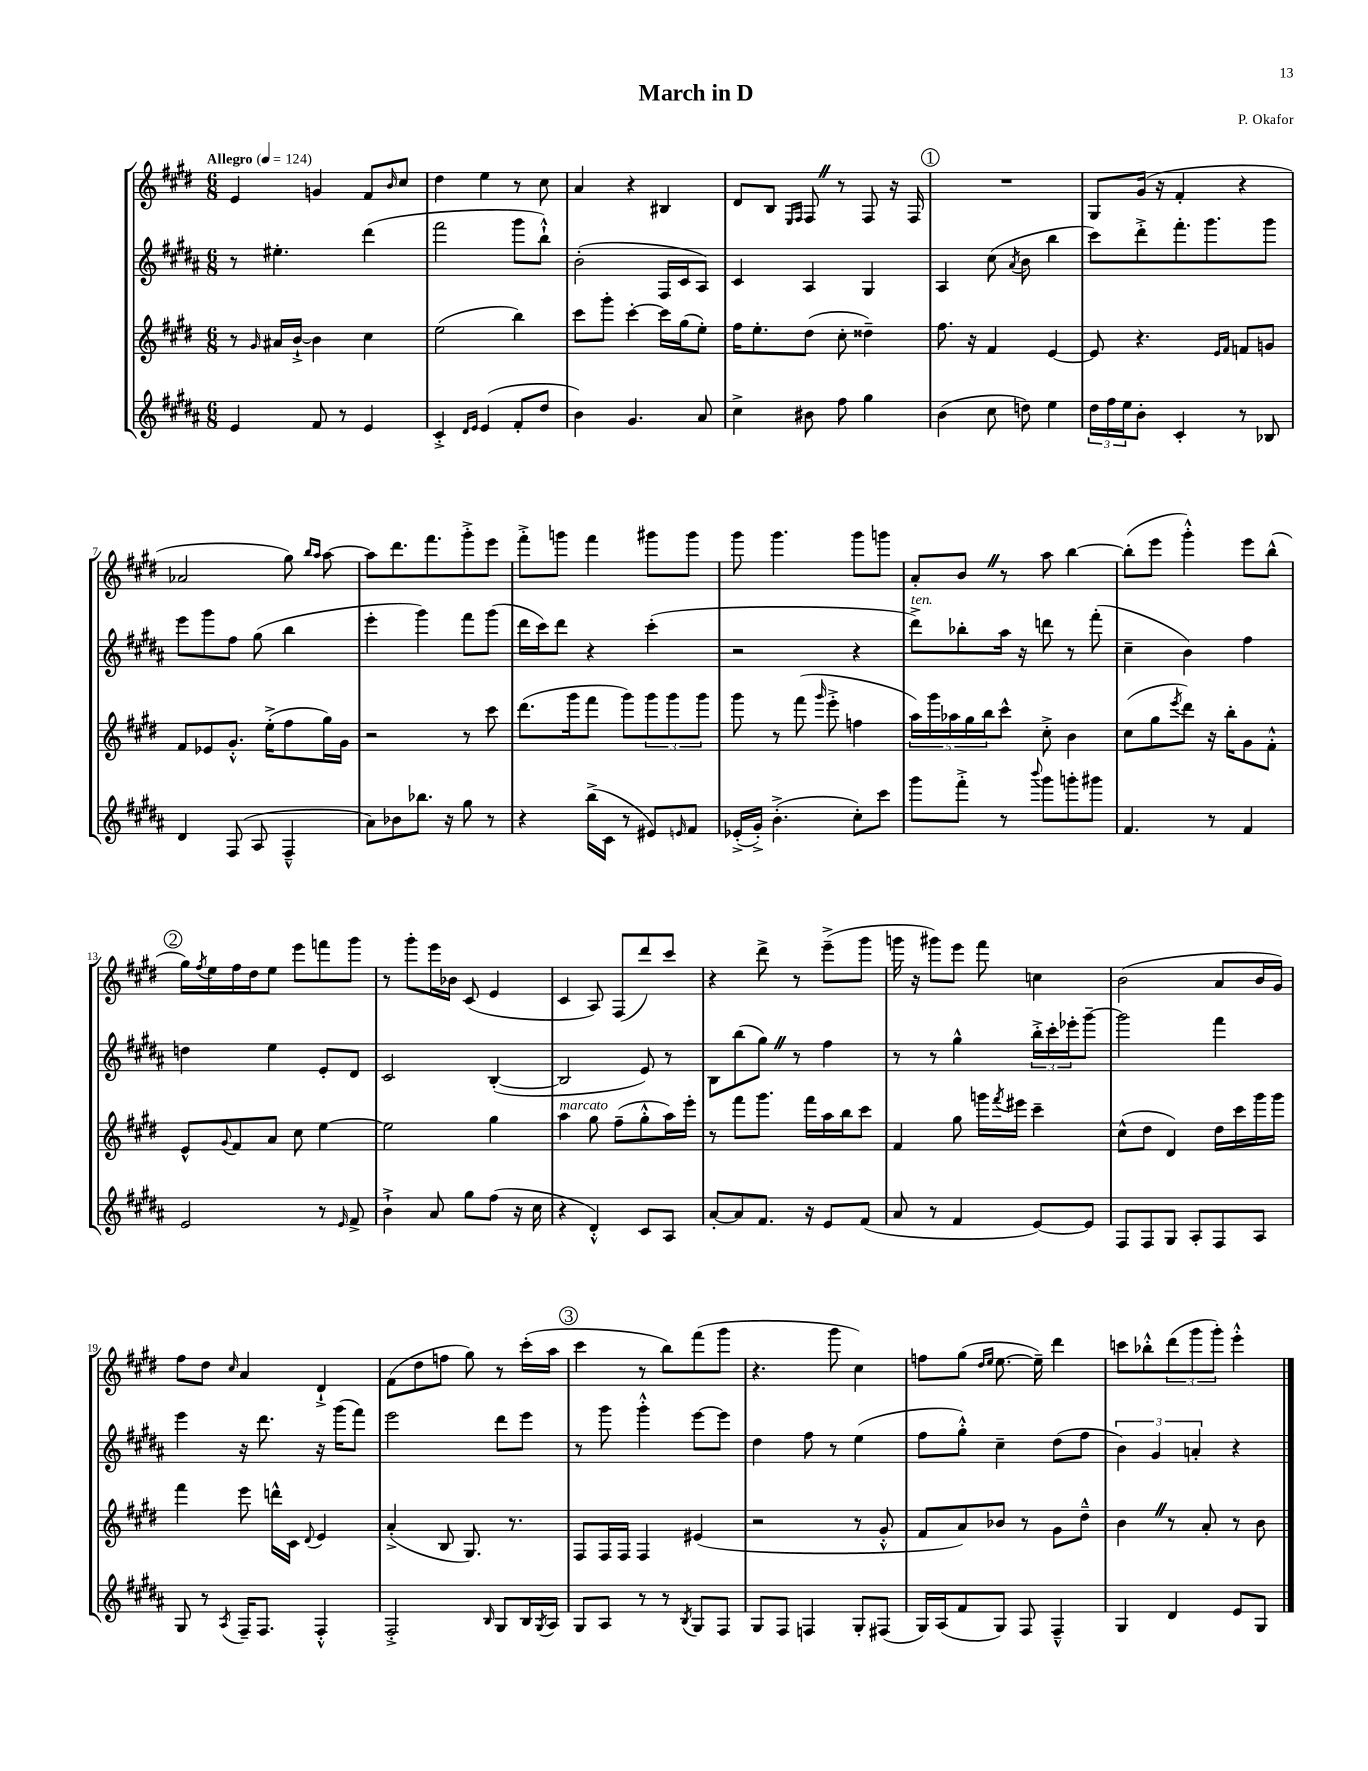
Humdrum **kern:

**kern	**kern	**kern	**kern
*staff4	*staff3	*staff2	*staff1
*clefG2	*clefG2	*clefG2	*clefG2
*k[f#c#g#d#a#]	*k[f#c#g#d#]	*k[f#c#g#d#a#]	*k[f#c#g#d#]
*M6/8	*M6/8	*M6/8	*M6/8
*MM124	*MM124	*MM124	*MM124
4e	8r	8r	4e
.	16qqg#	.	.
.	16a#	4.ee#'	.
.	[16b`^	.	.
8f#	4b]	.	4g
8r	.	.	.
4e	4cc#	(4ddd#	8f#
.	.	.	16qqb
.	.	.	8cc#
=	=	=	=
4c#'^	(2ee	2fff#	4dd#
16qqd#	.	.	.
16qqe	.	.	.
(4e	.	.	4ee
8f#'	4bb)	8ggg#	8r
8dd#	.	8bb`^^)	8cc#
=	=	=	=
4b)	8ccc#	(2b'	4a
.	8ggg#'	.	.
4.g#	[4ccc#'	.	4r
.	16ccc#]	16F#	4B#
.	(16gg#	16c#	.
8a#	8ee')	8A#)	.
=	=	=	=
4cc#^	16ff#	4c#	8d#
.	8.ee'	.	.
.	.	.	8B
.	.	.	16qqE
.	.	.	16qqF#
8b#	(8dd#	4A#	8F#
8ff#	8cc#'	.	8r
4gg#	4dd##~)	4G#	8F#
.	.	.	16r
.	.	.	16F#
=	=	=	=
(4b	8.ff#	4A#	2.r
.	16r	.	.
8cc#	4f#	(8cc#	.
.	.	8qa#	.
8dd)	.	8b	.
4ee	[4e	4bb	.
=	=	=	=
24dd#	8e]	8ccc#)	8G#
24ff#	.	.	.
24ee	.	.	.
8b'	4.r	8ddd#'^	(16g#
.	.	.	16r
4c#'	.	8.fff#'	4f#'
.	.	8.ggg#	.
.	16qqe	.	.
.	16qqf#	.	.
8r	8f	.	4r
8B-	8g	8ggg#	.
=	=	=	=
4d#	8f#	8eee	2a-
.	8e-	8ggg#	.
(8F#	8.g#'^^	8ff#	.
8A#	.	(8gg#	.
.	(16ee'^	.	.
4F#~^^	8ff#	4bb	8gg#)
.	.	.	16qqbb
.	.	.	16qqaa
.	16gg#)	.	[8aa
.	16g#	.	.
=	=	=	=
8a#)	2r	4eee'	8aa]
8b-	.	.	8.ddd#
8.bb-	.	4ggg#)	.
.	.	.	8.fff#
16r	.	.	.
8gg#	8r	8fff#	8ggg#'^
8r	8ccc#	(8ggg#	8eee
=	=	=	=
4r	(8.ddd#	16ddd#	8fff#'^
.	.	16ccc#)	.
.	.	8ddd#	8ggg
.	16ggg#	.	.
(16bb^	8fff#	4r	4fff#
16c#	.	.	.
8r	8ggg#)	.	.
8e#)	12ggg#	(4ccc#'	8ggg#
.	12ggg#	.	.
16qqe	.	.	.
8f#	.	.	8ggg#
.	12ggg#	.	.
=	=	=	=
(16e-'^	8ggg#	2r	8ggg#
16g#'^)	.	.	.
(4.b'^	8r	.	4.ggg#
.	(8fff#	.	.
.	16qqggg#	.	.
.	8eee'^	.	.
8cc#')	4ff	4r	8ggg#
8ccc#	.	.	8ggg
=	=	=	=
8ggg#	20aa)	8ddd#^)	8a'
.	20ggg#	.	.
.	20aa-	.	.
8fff#'^	.	8bb-'	8b
.	20gg#	.	.
.	20bb	.	.
8r	8ccc#^^	16aa#	8r
.	.	16r	.
8qqbbb	.	.	.
8ggg#	8cc#'^	8ddd	8aa
8ggg'	4b	8r	[4bb
8ggg#	.	(8fff#'	.
=	=	=	=
4.f#	(8cc#	4cc#~	(8bb']
.	8gg#	.	8eee
.	8qeee	.	.
.	8ddd#)	4b)	4ggg#'^^)
8r	16r	.	.
.	16bb'	.	.
4f#	8g#	4ff#	8eee
.	8f#'^^	.	(8bb^^
=	=	=	=
2e	8e^^	4dd	16gg#)
.	.	.	8qff#
.	.	.	16ee
.	8qqg#	.	.
.	8f#	.	16ff#
.	.	.	16dd#
.	8a	4ee	8ee
.	8cc#	.	8eee
8r	[4ee	8e'	8fff
16qqe	.	.	.
8f#^	.	8d#	8ggg#
=	=	=	=
4b`^	2ee]	2c#	8r
.	.	.	8ggg#'
8a#	.	.	16eee
.	.	.	16b-
8gg#	.	.	(8c#
(8ff#	4gg#	([4B'	4e
16r	.	.	.
16cc#	.	.	.
=	=	=	=
4r	4aa	2B]	4c#
4d#'^^)	8gg#	.	8A)
.	(8ff#~	.	(8F#
8c#	8gg#'^^	8e)	8ddd#)
8A#	16aa)	8r	8ccc#
.	16eee'	.	.
=	=	=	=
[8a#'	8r	8B	4r
8a#]	8fff#	(8bb	.
8.f#	8.ggg#	8gg#)	8ddd#^
.	.	8r	8r
16r	16fff#	.	.
8e	16aa	4ff#	(8eee~^
.	16bb	.	.
(8f#	8ccc#	.	8ggg#
=	=	=	=
8a#	4f#	8r	16ggg
.	.	.	16r
8r	.	8r	8ggg#)
4f#	8gg#	4gg#^^	8eee
.	16ggg	.	8fff#
.	8qfff#	.	.
.	16eee#	.	.
[8e)	4ccc#~	24bb'^	4cc
.	.	24ccc#'	.
.	.	24eee-'	.
8e]	.	[8ggg#~	.
=	=	=	=
8F#	(8cc#^^	2ggg#]	(2b
8F#	8dd#	.	.
8G#	4d#)	.	.
8A#'	.	.	.
8F#	16dd#	4fff#	8a
.	16ccc#	.	.
8A#	16ggg#	.	16b
.	16ggg#	.	16g#)
=	=	=	=
8G#	4fff#	4eee	8ff#
8r	.	.	8dd#
8qA#	.	.	16qqcc#
16F#~	8eee	16r	4a
8.F#	.	8.ddd#	.
.	16ddd^^	.	.
.	16c#	.	.
.	8qqd#	.	.
4F#'^^	4e	16r	4d#`^
.	.	(16ggg#	.
.	.	8fff#)	.
=	=	=	=
2F#'^	(4a'^	2eee	(8f#
.	.	.	8dd#
.	8B	.	8ff
.	8.G#)	.	8gg#)
16qqB	.	.	.
8G#	.	8ddd#	8r
.	8.r	.	.
16B	.	8eee	(16ccc#'
8qG#	.	.	.
16A#	.	.	16aa
=	=	=	=
8G#	8F#	8r	4ccc#
8A#	16F#	8ggg#	.
.	16F#	.	.
8r	4F#	4ggg#'^^	8r
8r	.	.	8bb)
8qB	.	.	.
8G#	(4e#	[8eee	(8fff#
8F#	.	8eee]	8ggg#
=	=	=	=
8G#	2r	4dd#	4.r
8F#	.	.	.
4F	.	8ff#	.
.	.	8r	8ggg#
8G#'	8r	(4ee	4cc#)
(8F#	8g#'^^	.	.
=	=	=	=
16G#)	8f#	8ff#	8ff
(16A#	.	.	.
8f#	8a)	8gg#'^^)	(8gg#
.	.	.	16qqdd#
.	.	.	16qqee
8G#)	8b-	4cc#~	[8.ee
8F#	8r	.	.
.	.	.	16ee~])
4F#~^^	8g#	(8dd#	4ddd#
.	8dd#~^^	8ff#	.
=	=	=	=
4G#	4b	6b)	8ccc
.	.	.	8bb-'^^
.	.	6g#	.
4d#	8r	.	(12ddd#
.	.	6a'	12ggg#
.	8a'	.	.
.	.	.	12ggg#')
8e	8r	4r	4eee'^^
8G#	8b	.	.
==	==	==	==
*-	*-	*-	*-
